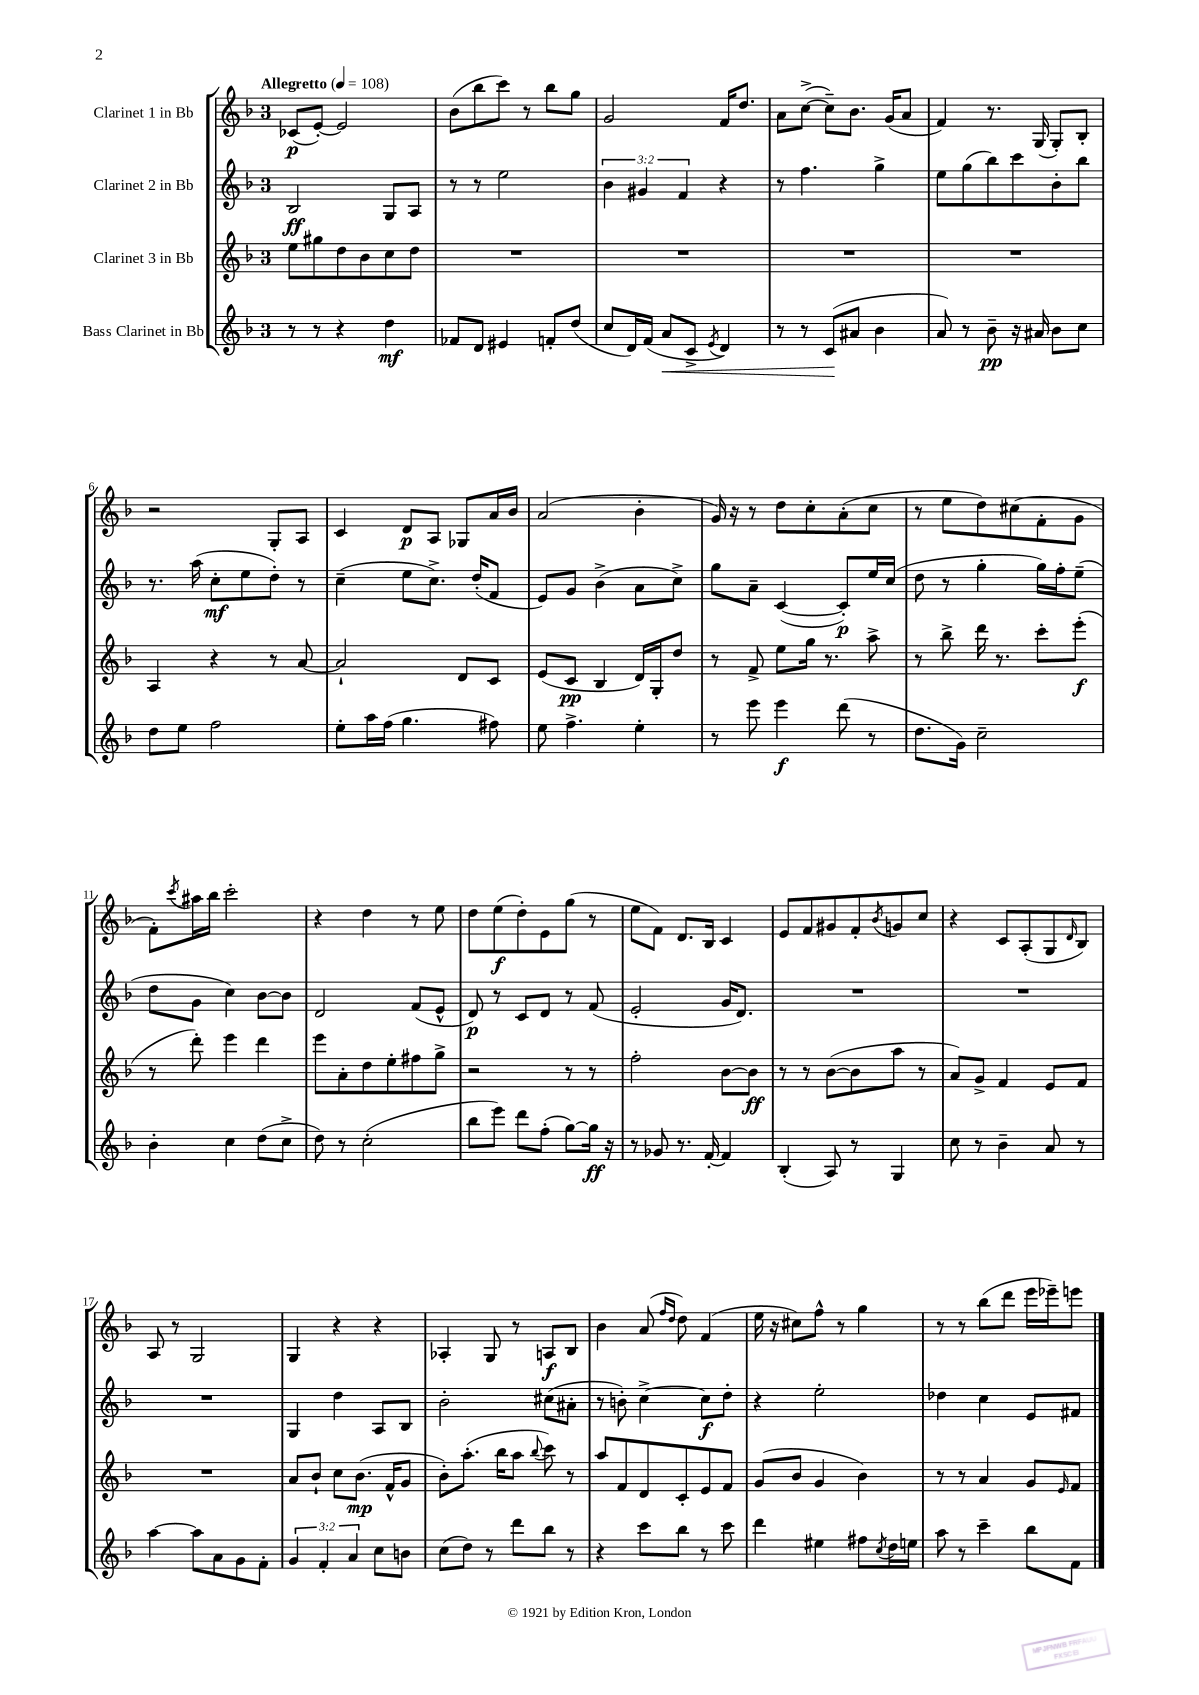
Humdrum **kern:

**kern	**kern	**kern	**kern
*staff4	*staff3	*staff2	*staff1
*clefG2	*clefG2	*clefG2	*clefG2
*k[b-]	*k[b-]	*k[b-]	*k[b-]
*M3/4	*M3/4	*M3/4	*M3/4
*MM108	*MM108	*MM108	*MM108
8r	8ee\L	2B-/	(8c-/L
8r	8gg#\	.	[8e'/J)
4r	8dd\	.	2e/]
.	8b-\	.	.
4dd\	8cc\	8G/L	.
.	8dd\J	8A/J	.
=	=	=	=
8f-/L	2.r	8r	(8b-\L
8d/J	.	8r	8bb-\
4e#/	.	2ee\	8ccc\J)
.	.	.	8r
8f'/L	.	.	8bb-\L
(8dd/J	.	.	8gg\J
=	=	=	=
8cc/L	2.r	6b-\	2g/
16d/L)	.	.	.
.	.	6g#/	.
(16f/JJ	.	.	.
8a/L	.	.	.
.	.	6f/	.
8c^/J	.	.	.
8qe/	.	.	.
4d/)	.	4r	16f/LK
.	.	.	8.dd/J
=	=	=	=
8r	2.r	8r	8a\L
8r	.	4.ff\	([8cc^\J
(8c/L	.	.	8cc~\]L)
8a#/J	.	.	8.b-\J
4b-\	.	4gg^\	.
.	.	.	(16g/LK
.	.	.	8a/J
=	=	=	=
8a/)	2.r	8ee\L	4f/)
8r	.	(8gg\	.
8b-~\	.	8bb-\)	8.r
16r	.	8ccc\	.
16a#/	.	.	(16G/
8b-\L	.	8b-'\	8G'/L)
8cc\J	.	8bb-\J	8B-'/J
=	=	=	=
8dd\L	4A/	8.r	2r
8ee\J	.	.	.
.	.	(16aa\	.
2ff\	4r	8cc'\L	.
.	.	8ee\	.
.	8r	8dd'\J)	8G'/L
.	[8a/	8r	8A/J
=	=	=	=
8ee'\L	2a`/]	(4cc~\	4c/
16aa\L	.	.	.
(16ff\JJ	.	.	.
4.gg\	.	8ee\L	8d/L
.	.	8.cc^\J)	8A/J
.	8d/L	.	8G-/L
.	.	(16dd'/LK	.
8ff#\)	8c/J	8f/J	16a/L
.	.	.	16b-/JJ
=	=	=	=
8ee\	(8e/L	8e/L)	(2a/
4.ff^\	8c/J	8g/J	.
.	4B-/	(4b-^\	.
4ee'\	16d/LL)	8a\L	4b-'\
.	16G'/J	.	.
.	8dd/J	8cc^\J)	.
=	=	=	=
8r	8r	8gg\L	16g/)
.	.	.	16r
8eee\	8f^/	8a~\J	8r
4eee\	8ee\L	([4c/	8dd\L
.	16gg\Jk	.	8cc'\
.	8.r	.	.
(8ddd\	.	8c'/]L)	(8a'\
8r	8aa^\	16ee/L	8cc\J
.	.	(16cc/JJ	.
=	=	=	=
8.dd\L	8r	8dd\	8r
.	8bb-^\	8r	8ee\L
16g\Jk)	.	.	.
2cc~\	16ddd\	4gg'\	8dd\)
.	8.r	.	.
.	.	.	(8cc#\
.	8ccc'\L	16gg\LL)	8f'\
.	.	16ff'\J	.
.	(8eee'\J	(8ee~\J	8g\J
=	=	=	=
4b-'\	8r	8dd\L	8f'\L)
.	.	.	8qccc/
.	8ddd'\)	8g\J	16aa#\L
.	.	.	16bb-\JJ
4cc\	4eee\	4cc\)	2ccc'\
(8dd\L	4ddd\	[8b-\L	.
8cc^\J	.	8b-\]J	.
=	=	=	=
8dd\)	8eee\L	2d/	4r
8r	8a'\	.	.
(2cc'\	8dd\	.	4dd\
.	8ee'\	.	.
.	8ff#\	(8f/L	8r
.	8gg^\J	8e^^/J	8ee\
=	=	=	=
8bb-\L	2r	8d/)	8dd\L
8eee\J)	.	8r	(8ee\
8ddd\L	.	8c/L	8dd'\)
(8ff'\J	.	8d/J	8e\
[8gg\L)	8r	8r	(8gg\J
16gg\]Jk	8r	(8f/	8r
16r	.	.	.
=	=	=	=
8r	2ff'\	2e'/	8ee\L
8g-/	.	.	8f\J)
8.r	.	.	8.d/L
[16f'/	.	.	16B-/Jk
4f/]	[8b-\L	16g/LK	4c/
.	.	8.d/J)	.
.	8b-\]J	.	.
=	=	=	=
(4B-'/	8r	2.r	8e/L
.	8r	.	8f/
8A/)	([8b-\L	.	8g#/
8r	8b-\]	.	8f'/
.	.	.	8qb-/
4G/	8aa\J	.	8g/
.	8r	.	8cc/J
=	=	=	=
8cc\	8a/L)	2.r	4r
8r	8g^/J	.	.
4b-~\	4f/	.	8c/L
.	.	.	(8A'/
8a/	8e/L	.	8G/
.	.	.	16qqd/
8r	8f/J	.	8B-/J)
=	=	=	=
[4aa\	2.r	2.r	8A/
.	.	.	8r
8aa\]L	.	.	2G/
8a\	.	.	.
8g\	.	.	.
8f'\J	.	.	.
=	=	=	=
6g/	8a/L	4G/	4G/
.	8b-`/J	.	.
6f'/	.	.	.
.	8cc\L	4dd\	4r
6a/	.	.	.
.	(8.b-\J	.	.
8cc\L	.	8A/L	4r
.	16f^^/LK	.	.
8b\J	8g/J	8B-/J	.
=	=	=	=
(8cc\L	8b-'\L)	2b-'\	4A-'/
8dd\J)	(8.aa'\J	.	.
8r	.	.	8G/
.	16bb-\LK	.	.
8ddd\L	8aa\J	.	8r
.	8qqbb-/	.	.
8bb-\J	8ccc\)	(8cc#\L	8A/L
8r	8r	8a#'\J	8B-/J
=	=	=	=
4r	8aa/L	8r	4b-\
.	8f/	8b'\)	.
8ccc\L	8d/	[4cc^\	(8a/
.	.	.	16qqff/LL
.	.	.	16qqdd/JJ
8bb-\J	8c'/	.	8dd\)
8r	8e/	8cc\]L	(4f/
8ccc\	8f/J	8dd'\J	.
=	=	=	=
4ddd\	(8g/L	4r	16ee\
.	.	.	16r
.	8b-/J	.	8cc#\L)
4ee#\	4g/	2ee'\	8ff^^\J
.	.	.	8r
8ff#\L	4b-\)	.	4gg\
8qcc/	.	.	.
16dd\L	.	.	.
16ee\JJ	.	.	.
=	=	=	=
8aa\	8r	4dd-\	8r
8r	8r	.	8r
4ccc~\	4a/	4cc\	(8bb-\L
.	.	.	8ddd\J
8bb-\L	8g/L	8e/L	16eee\LL
.	.	.	16eee-~\J)
.	16qqe/	.	.
8f\J	8f/J	8f#/J	8eee\J
==	==	==	==
*-	*-	*-	*-
